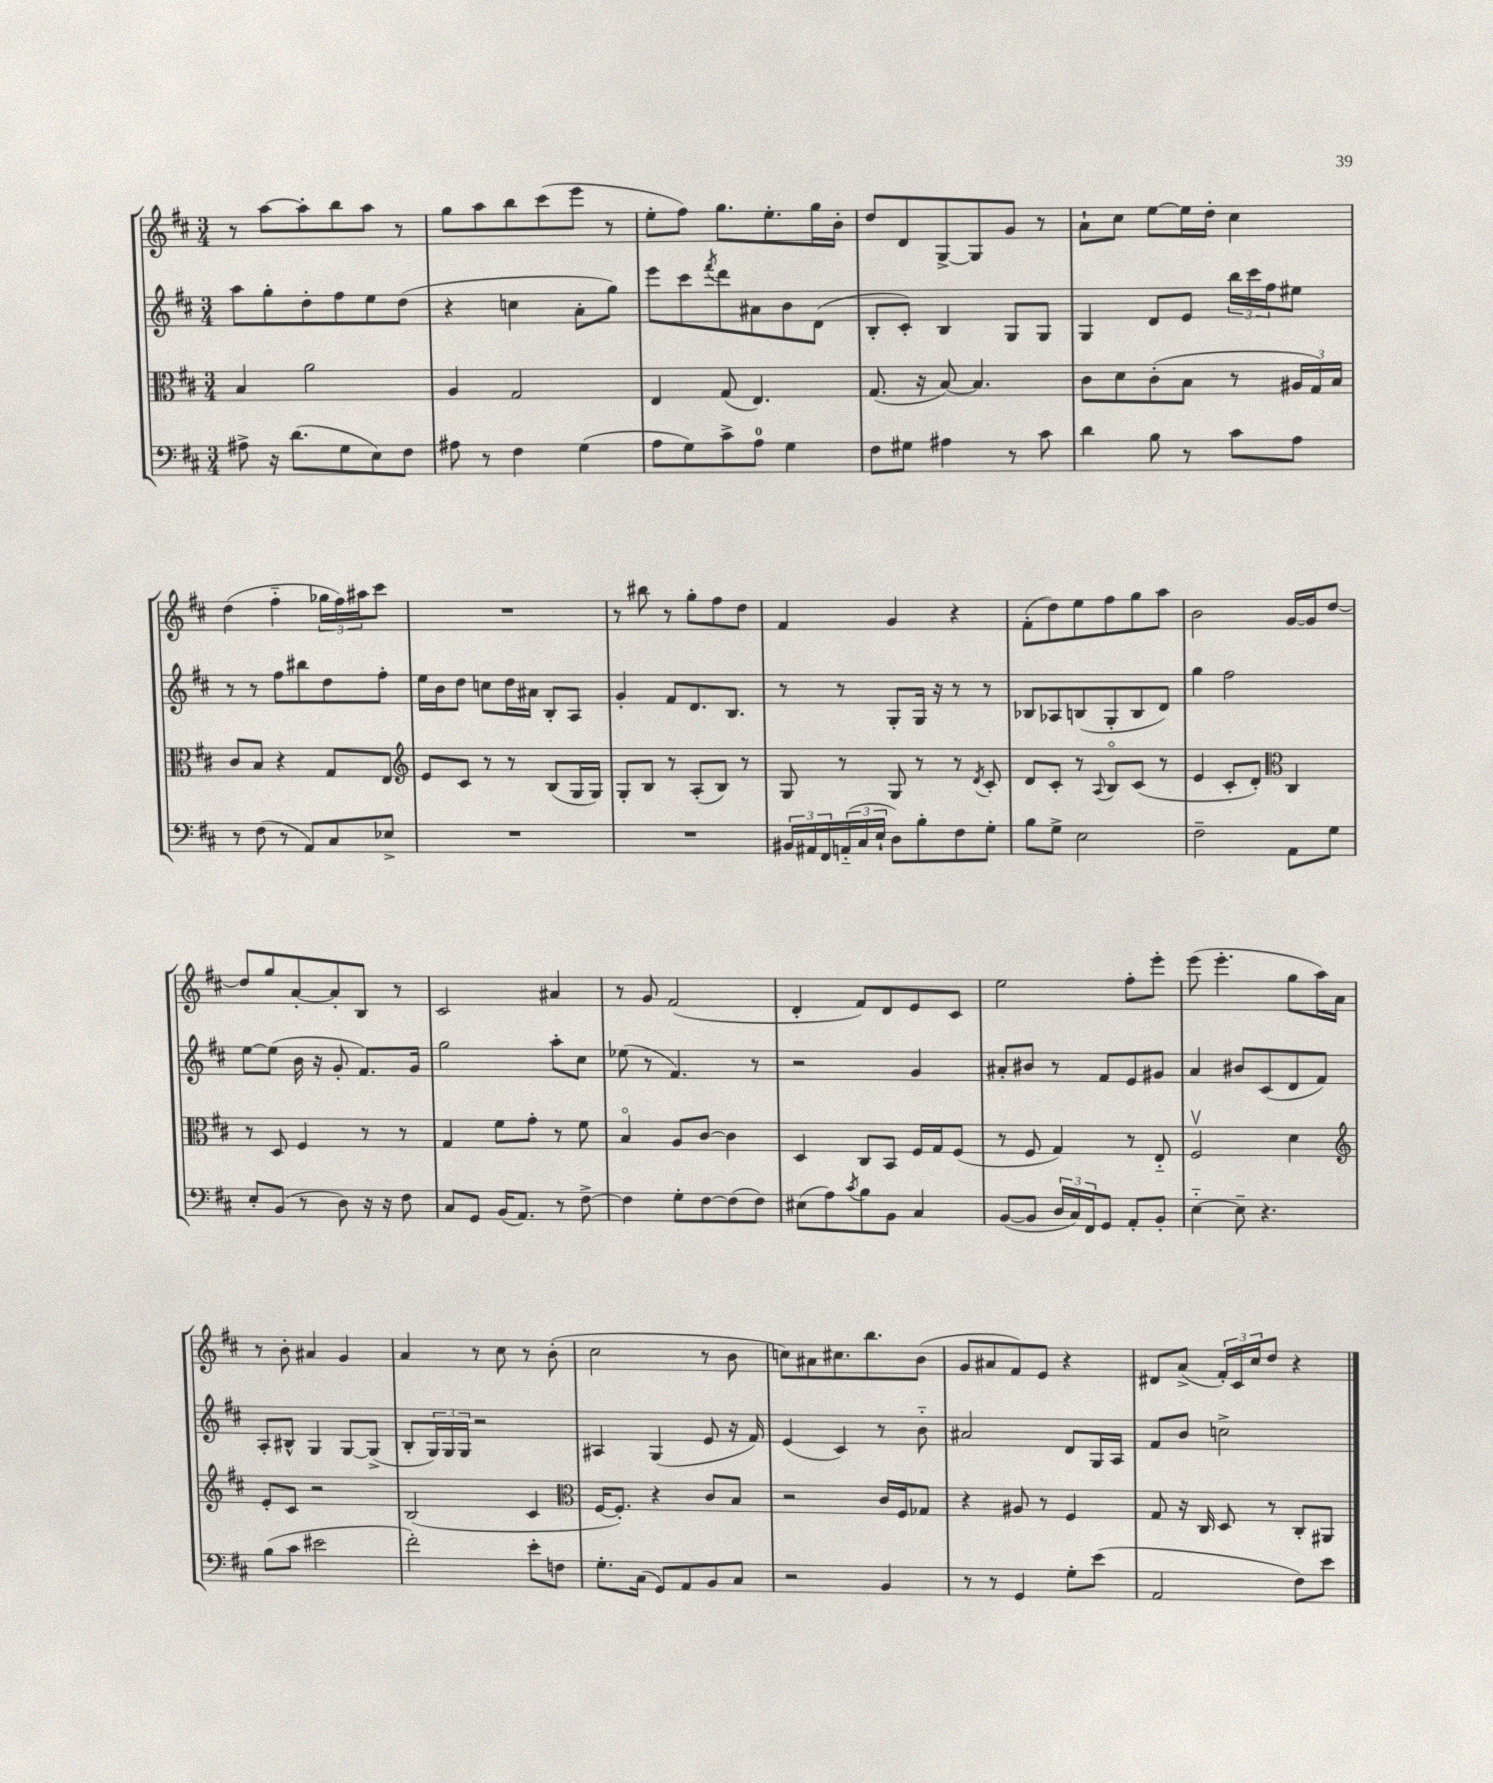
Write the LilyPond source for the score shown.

<<
\new StaffGroup <<
\new Staff = "s0" {
    \clef treble \key d \major \numericTimeSignature \time 3/4
    r8 a''8~ a''8-. b''8 a''8 r8 |
    g''8 a''8 b''8 cis'''8( e'''8 r8 |
    e''8-. fis''8) g''8. e''8.-. g''16 b'16-. |
    d''8 d'8 g8~-> g8 g'8 r8 |
    a'8-! cis''8 e''8~ e''16 d''16-. cis''4 |
    d''4( fis''4-_ \tuplet 3/2 { ges''16 fis''16) ais''16 } cis'''8 |
    R2. |
    r8 bis''8 r8 g''8-. fis''8 d''8 |
    fis'4 g'4 r4 |
    fis'8-.( d''8) e''8 fis''8 g''8 a''8 |
    b'2 g'16~ g'16 d''8~ |
    d''8 g''8 a'8~-. a'8-. b8 r8 |
    cis'2 ais'4 |
    r8 g'8 fis'2( |
    d'4-. fis'8) d'8 e'8 cis'8 |
    e''2 fis''8-. e'''8-. |
    e'''8( e'''4.-. g''8 a''16) a'16 |
    r8 b'8-. ais'4 g'4 |
    a'4 r8 cis''8 r8 b'8-.( |
    cis''2 r8 b'8 |
    c''8) ais'8 cis''8. b''8. b'8( |
    g'8 ais'8 fis'8) e'8 r4 |
    dis'8 a'8->( \tuplet 3/2 { fis'16-.) cis'16 cis''16 } d''8 r4 \bar "|." |
}
\new Staff = "s1" {
    \clef treble \key d \major \numericTimeSignature \time 3/4
    a''8 g''8-. d''8-. fis''8 e''8 d''8( |
    r4 c''4 a'8-. g''8) |
    e'''8 cis'''8 \acciaccatura { fis'''8 } d'''8 ais'8 b'8 d'8( |
    b8-. cis'8-.) b4 g8 g8 |
    g4 d'8 e'8 \tuplet 3/2 { b''16 cis'''16 fis''16 } eis''8 |
    r8 r8 fis''8 bis''8 d''8 fis''8-. |
    e''16 b'16 d''8 c''8 d''16 ais'16 b8-. a8 |
    g'4-. fis'8 d'8. b8. |
    r8 r8 g8-. g16 r16 r8 r8 |
    bes8 aes8 b8( g8-. b8 d'8) |
    g''4 fis''2 |
    e''8~ e''8( b'16 r16 g'8-. fis'8.) g'16 |
    g''2 a''8-. cis''8 |
    ees''8( r8 fis'4.) r8 |
    r2 g'4 |
    ais'8-. bis'8 r8 fis'8 e'8 gis'8 |
    a'4 bis'8 cis'8( d'8 fis'8) |
    a8-. bis8-^ g4 g8~ g8->( |
    b8-. \tuplet 3/2 { g16) g16 g16 } r2 |
    ais4 g4( e'8 r16 fis'16) |
    e'4( cis'4) r8 b'8-_ |
    ais'2 d'8 g16 a16 |
    fis'8 b'8 c''2-> \bar "|." |
}
\new Staff = "s2" {
    \clef alto \key d \major \numericTimeSignature \time 3/4
    b4 a'2 |
    a4 g2 |
    e4 g8( e4.) |
    g8.( r16 b8~) b4. |
    cis'8 d'8 cis'8-.( b8 r8 \tuplet 3/2 { ais16 g16) b16 } |
    cis'8 b8 r4 g8 e8 |
    \clef treble e'8 cis'8 r8 r8 b8( g16 g16) |
    g8-. b8 r8 a8-.( b8) r8 |
    g8 r8 g8 r8 r8 \acciaccatura { d'8 } cis'8-. |
    d'8 cis'8-. r8 \appoggiatura { a8 } b8\flageolet cis'8( r8 |
    e'4 cis'8-. d'8-.) \clef alto cis4 |
    r8 d8 fis4 r8 r8 |
    g4 fis'8 g'8-. r8 fis'8 |
    b4\flageolet a8 cis'8~ cis'4 |
    d4 cis8 b,8 fis16 g16 fis8( |
    r8 fis8 g4) r8 e8-_ |
    fis2\upbow d'4 |
    \clef treble e'8-. cis'8 r2 |
    b2( cis'4 |
    \clef alto fis16~ fis8.-.) r4 cis'8 b8 |
    r2 cis'16 fis16 ges8 |
    r4 ais8 r8 fis4 |
    g8 r16 cis16 d8 r8 cis8-. ais,8 \bar "|." |
}
\new Staff = "s3" {
    \clef bass \key d \major \numericTimeSignature \time 3/4
    ais8-> r16 d'8.( g8 e8) fis8 |
    ais8 r8 fis4 g4( |
    a8 g8) cis'8-> a8-0 g4 |
    fis8 gis8 ais4 r8 cis'8 |
    d'4 b8 r8 cis'8 a8 |
    r8 fis8( r8 a,8) cis8 ees8-> |
    R2. |
    R2. |
    \tuplet 3/2 { bis,16 ais,16 fis,16 } \tuplet 3/2 { a,16-_( cis16 e16-! } d8) b8-. fis8 g8-. |
    b8 g8-> e2 |
    fis2-- a,8 g8 |
    e8-. b,8( r8 d8) r16 r16 fis8 |
    cis8 g,8 b,16( a,8.) r8 fis8~-> |
    fis4 g8-. fis8~ fis8( fis8) |
    eis8( a8) \acciaccatura { cis'8 } b8 b,8 cis4 |
    b,8~( b,8 \tuplet 3/2 { d16 cis16) fis,16 } g,8 a,8-. b,8-. |
    e4~-_ e8-- r4. |
    b8( cis'8 eis'2 |
    fis'2-.) e'8-. f8 |
    g8.-. cis16( g,8) a,8 b,8 cis8 |
    r2 b,4 |
    r8 r8 g,4 g8-. e'8( |
    a,2 fis8) e'8 \bar "|." |
}
>>
>>
\layout { \context { \Score \remove "Bar_number_engraver" } }
